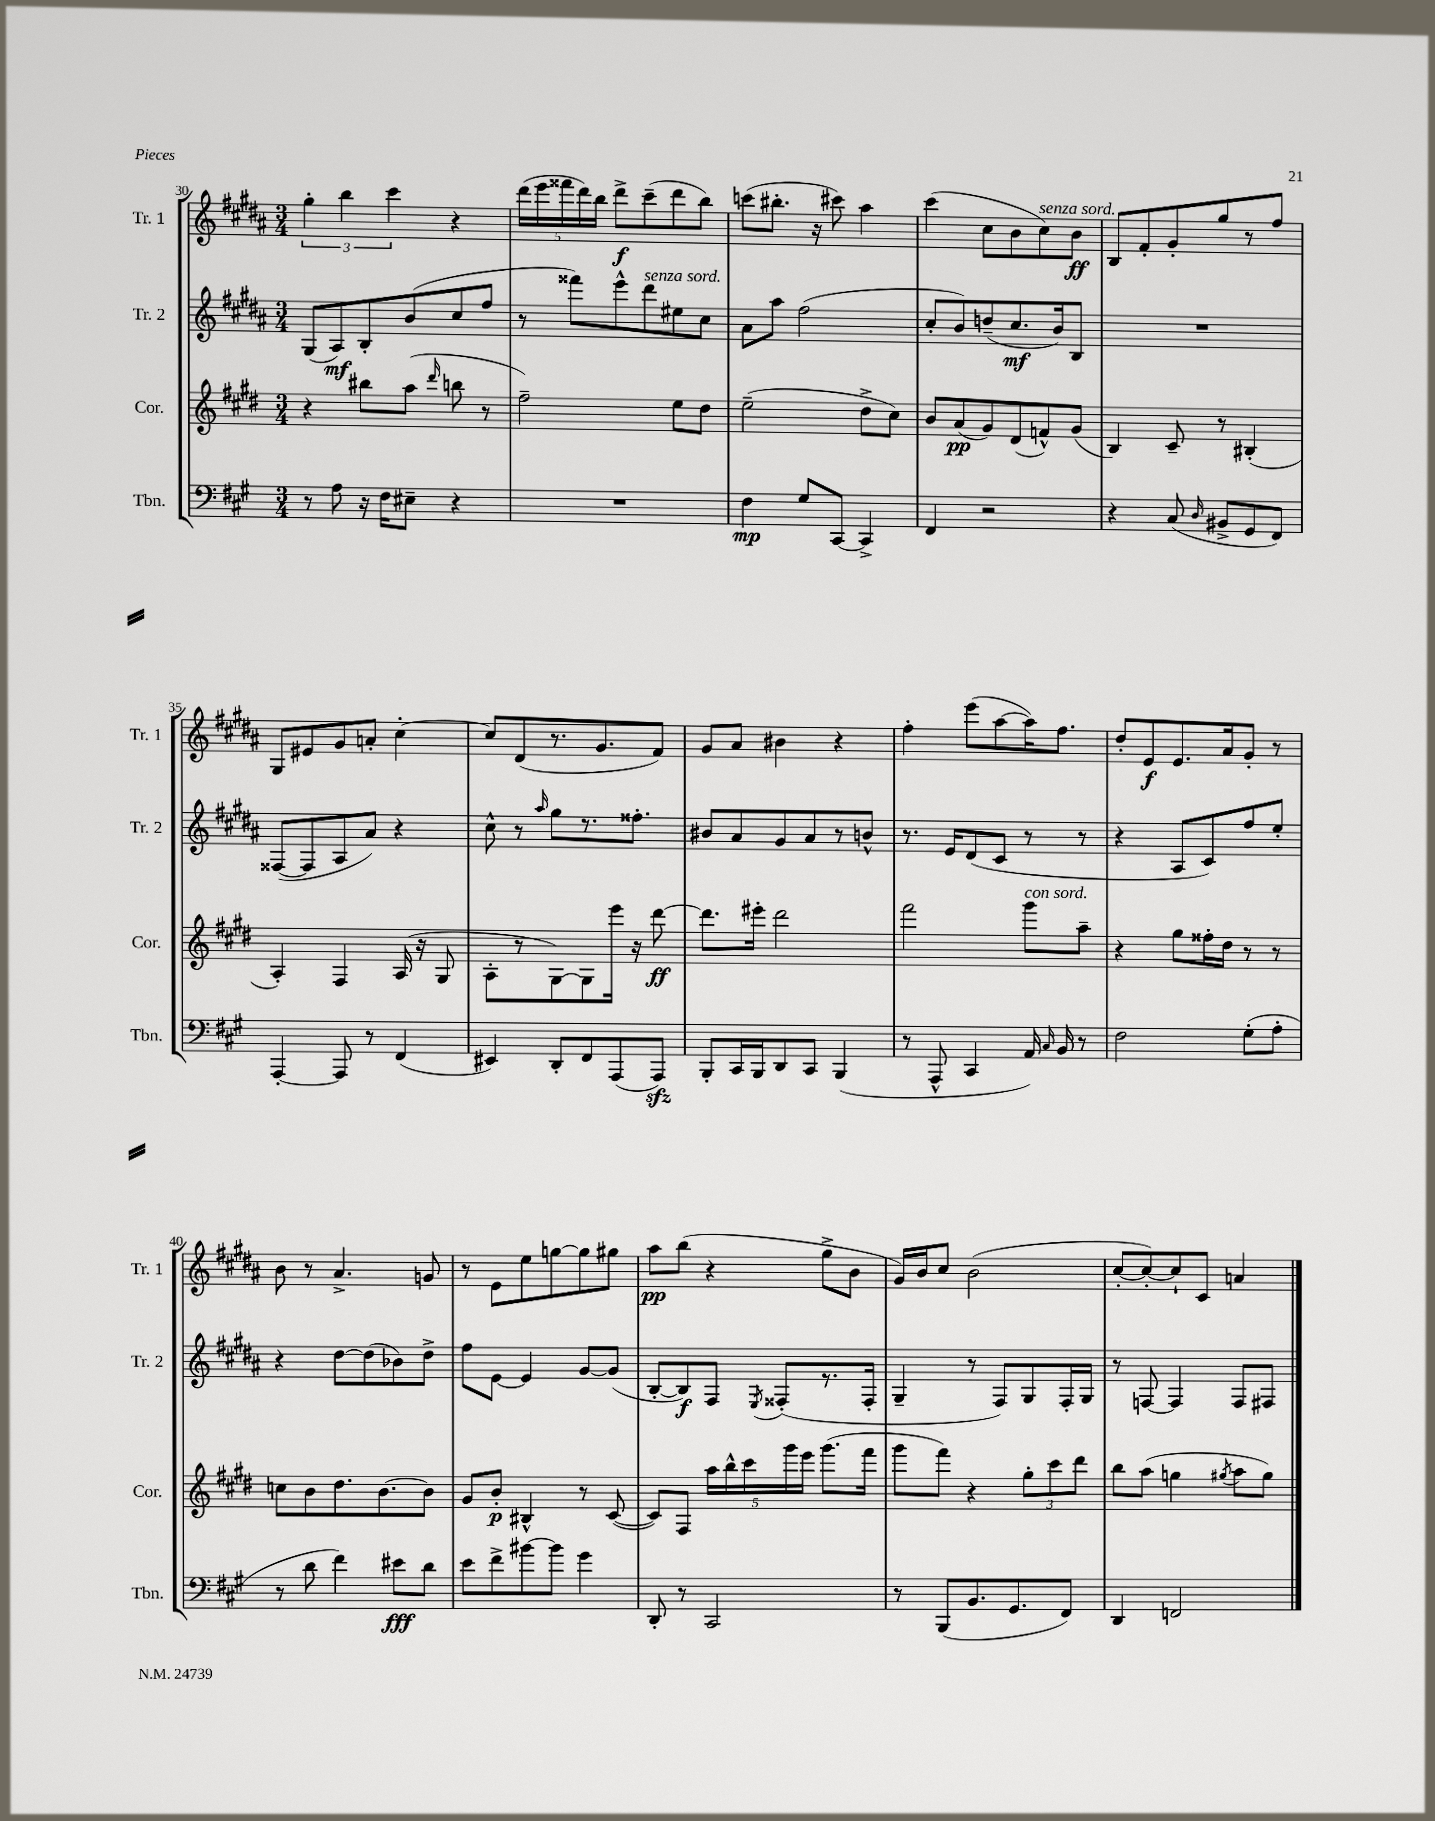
<<
\new StaffGroup <<
\new Staff = "s0" \with { instrumentName = "Tr. 1" shortInstrumentName = "Tr. 1" } {
    \clef treble \key b \major \numericTimeSignature \time 3/4
    \autoBeamOff \tuplet 3/2 { gis''4-. b''4 cis'''4 } r4 |
    \tuplet 5/4 { dis'''16[( e'''16 fisis'''16 dis'''16) b''16] } dis'''8[->\f cis'''8--( dis'''8 b''8]) |
    c'''8[( bis''8.]-. r16 cis'''8) ais''4 |
    cis'''4( cis''8[ b'8 cis''8^\markup { \italic "senza sord." }) b'8]\ff |
    b8[ fis'8-. gis'8-. gis''8 r8 fis''8] |
    gis8[ eis'8 gis'8 a'8]-. cis''4~-. |
    cis''8[ dis'8( r8. gis'8. fis'8]) |
    gis'8[ ais'8] bis'4 r4 |
    fis''4-. e'''8[( ais''8~ ais''16) fis''8.] |
    dis''8[-. e'8\f e'8. ais'16 gis'8]-. r8 |
    b'8 r8 ais'4.-> g'8 |
    r8 e'8[ e''8 g''8~ g''8 gis''8] |
    ais''8[\pp b''8]( r4 gis''8[-> b'8] |
    gis'16[) b'16 cis''8] b'2( |
    cis''8[~-. cis''8~-.) cis''8-! cis'8] a'4 \bar "|." |
}
\new Staff = "s1" \with { instrumentName = "Tr. 2" shortInstrumentName = "Tr. 2" } {
    \clef treble \key b \major \numericTimeSignature \time 3/4
    \autoBeamOff gis8[( ais8\mf) b8-. b'8( cis''8 fis''8] |
    r8 fisis'''8[) e'''8-^ dis'''8^\markup { \italic "senza sord." } eis''8 cis''8] |
    ais'8[ ais''8] fis''2( |
    cis''8[-. b'8) d''8--( cis''8.\mf b'16) b8] |
    R2. |
    fisis8[~( fisis8 ais8 ais'8]) r4 |
    cis''8-^ r8 \grace { ais''16 } gis''8[ r8. fisis''8.]-. |
    bis'8[ ais'8 gis'8 ais'8 r8 b'8]-^ |
    r8. e'16[ dis'8( cis'8] r8 r8 |
    r4 ais8[ cis'8) fis''8 e''8]-. |
    r4 dis''8[~ dis''8( bes'8) dis''8]-> |
    fis''8[ e'8]~ e'4 gis'8[~ gis'8]( |
    b8[~-. b8\f) fis8] \acciaccatura { e8 } fisis8[-.( r8. fisis16]-. |
    gis4-- r8 fis8[) gis8 fis16-. gis16] |
    r8 f8~ f4 f8[ fis8] \bar "|." |
}
\new Staff = "s2" \with { instrumentName = "Cor." shortInstrumentName = "Cor." } {
    \clef treble \key e \major \numericTimeSignature \time 3/4
    \autoBeamOff r4 bis''8[ a''8]( \grace { dis'''16 } b''8 r8 |
    fis''2--) e''8[ dis''8] |
    e''2--( dis''8[-> cis''8]) |
    b'8[ a'8\pp( gis'8) dis'8( f'8-^) gis'8]( |
    b4) cis'8-- r8 bis4-.( |
    a4-.) fis4 a16( r16 gis8 |
    a8[-. r8 gis8~) gis8 e'''16] r16 dis'''8~\ff |
    dis'''8.[ eis'''16]-. dis'''2 |
    fis'''2 gis'''8[^\markup { \italic "con sord." } a''8]-- |
    r4 gis''8[ fisis''16-. dis''16] r8 r8 |
    c''8[ b'8 dis''8. b'8.~ b'8] |
    gis'8[ b'8]-.\p bis4-^ r8 cis'8~( |
    cis'8[) fis8] \tuplet 5/4 { a''16[ b''16-^ cis'''16 gis'''16 e'''16] } gis'''8.[( fis'''16] |
    gis'''8[ fis'''8]) r4 \tuplet 3/2 { gis''8[-. cis'''8 dis'''8] } |
    b''8[ a''8]( g''4 \acciaccatura { gis''8 } a''8[ gis''8]) \bar "|." |
}
\new Staff = "s3" \with { instrumentName = "Tbn." shortInstrumentName = "Tbn." } {
    \clef bass \key a \major \numericTimeSignature \time 3/4
    \autoBeamOff r8 a8 r16 fis16[ eis8]-- r4 |
    R2. |
    fis4\mp gis8[ cis,8]~ cis,4-> |
    fis,4 r2 |
    r4 cis8( \grace { d16 } bis,8[-> gis,8 fis,8]) |
    a,,4~-. a,,8 r8 fis,4( |
    eis,4) d,8[-. fis,8 a,,8( a,,8]\sfz) |
    b,,8[-. cis,16 b,,16 d,8 cis,8] b,,4( |
    r8 a,,8-^ cis,4 a,16) \grace { cis16 } b,16 r8 |
    fis2 gis8[-.( a8]-. |
    r8 d'8 fis'4) eis'8[\fff d'8] |
    e'8[ fis'8-> bis'8~ bis'8] gis'4 |
    d,8-. r8 cis,2 |
    r8 b,,8[( b,8. gis,8. fis,8]) |
    d,4 f,2 \bar "|." |
}
>>
>>
\layout { \context { \Score currentBarNumber = #30 } }
